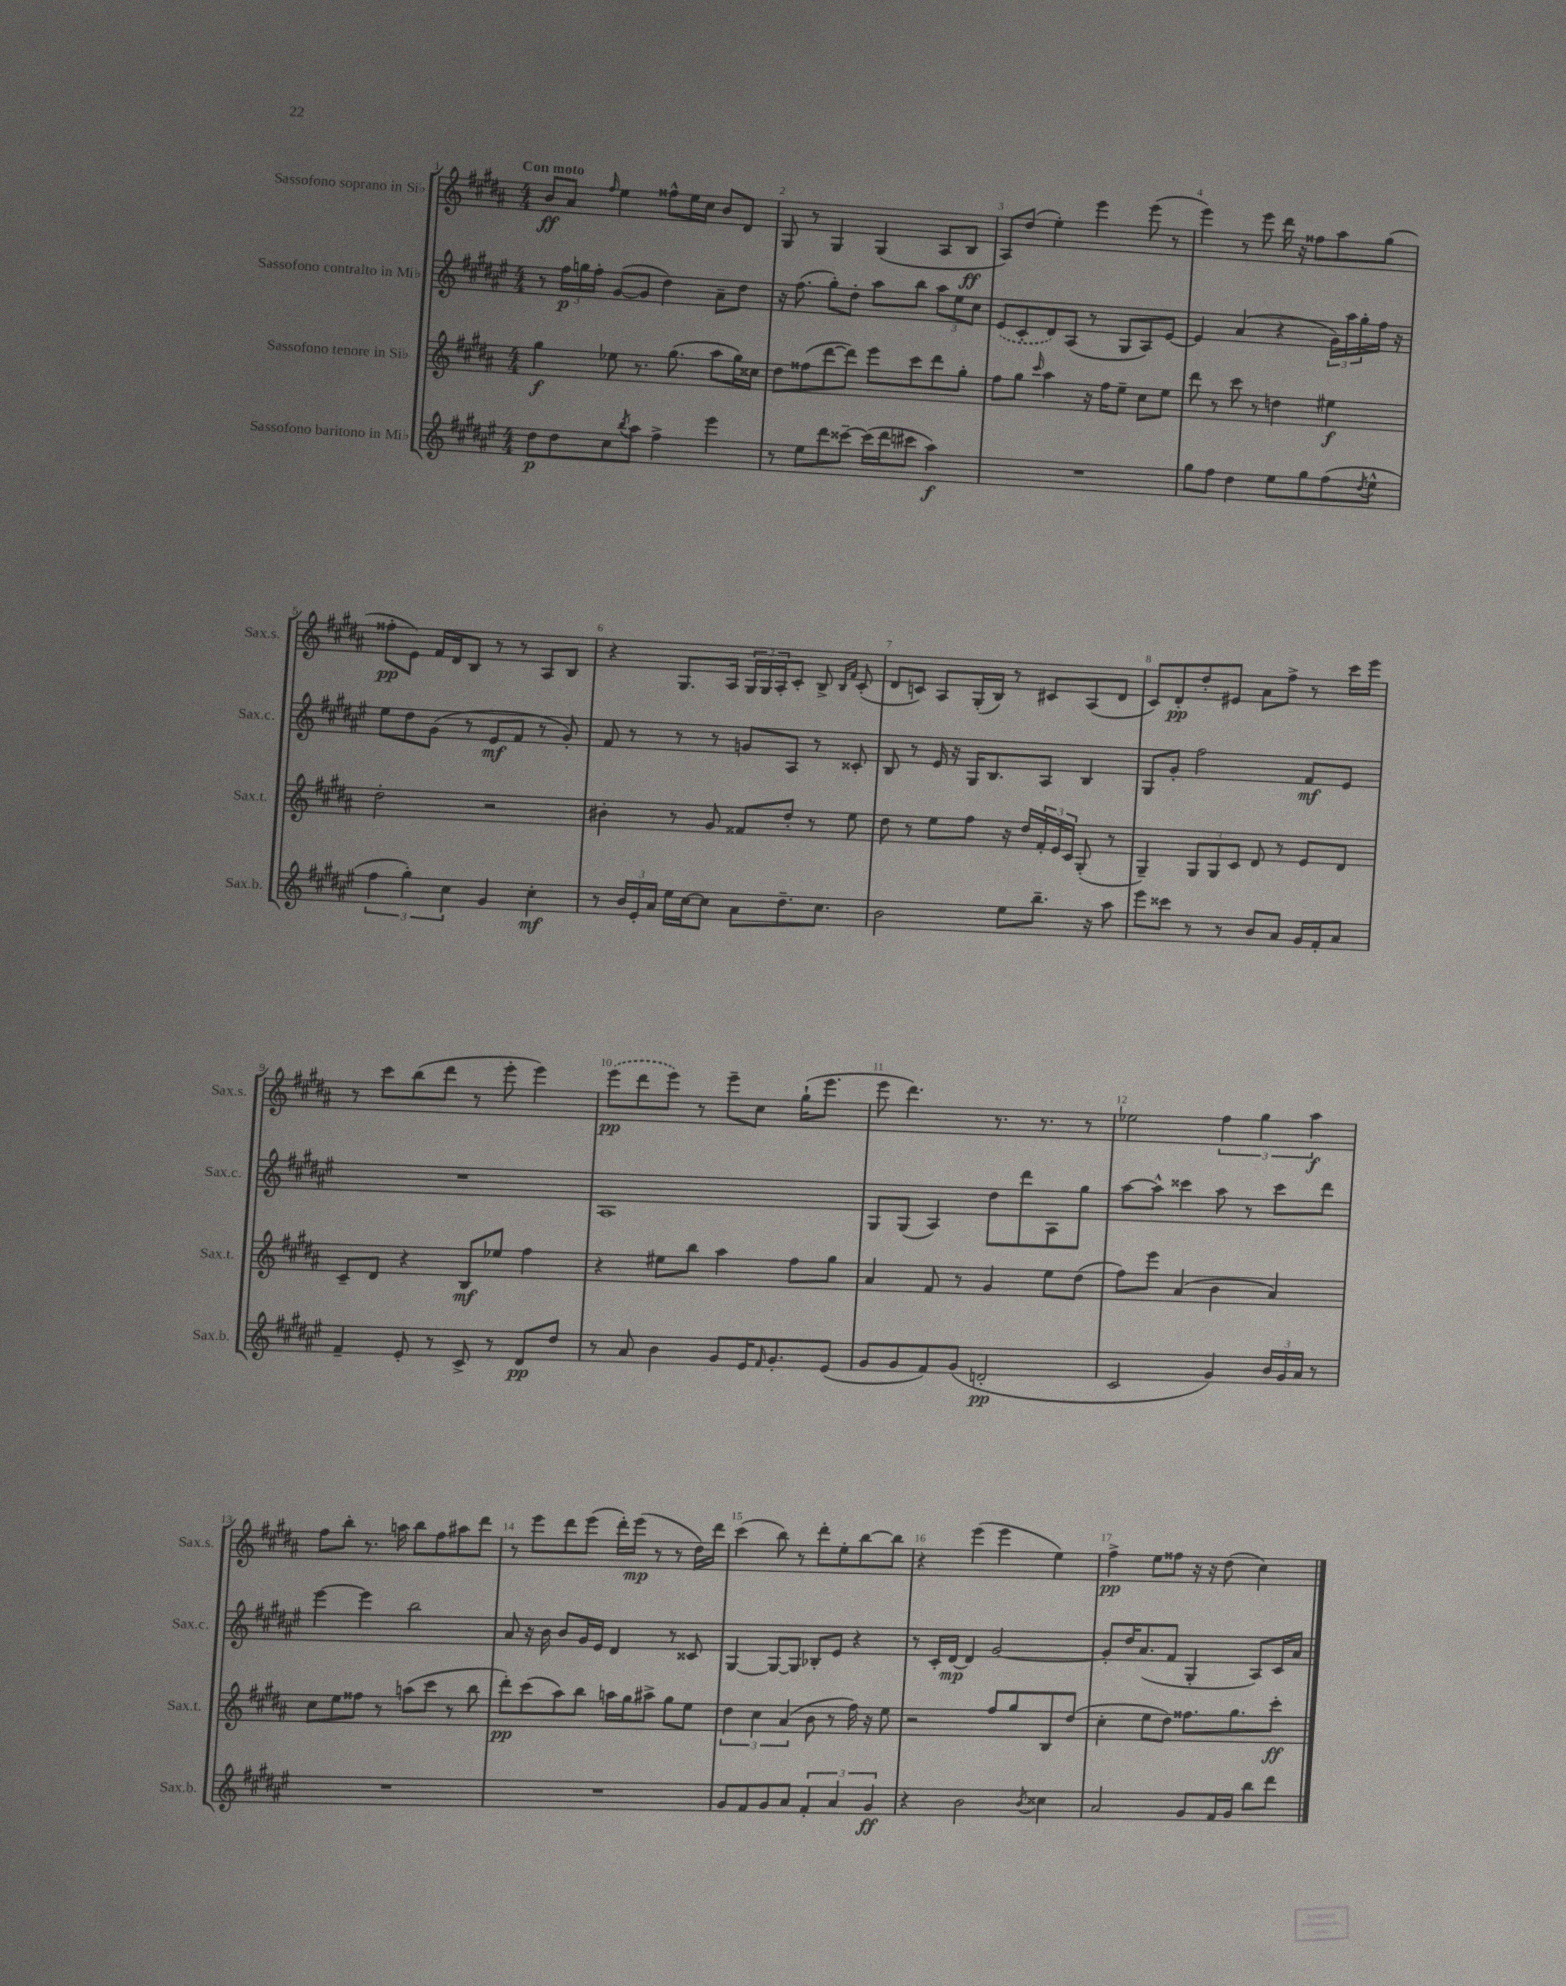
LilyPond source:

<<
\new StaffGroup <<
\new Staff = "s0" \with { instrumentName = "Sassofono soprano in Sib" shortInstrumentName = "Sax.s." } {
    \clef treble \key b \major \numericTimeSignature \time 4/4 \tempo "Con moto"
    b'8\ff ais'8 \grace { fis''16 } e''4 fisis''8-^ e''16 cis''16 b'8 dis'8 |
    gis8 r8 gis4 gis4( ais8 b8\ff |
    ais8) dis''8( e''4-.) e'''4 e'''8( r8 |
    e'''4) r8 e'''8 dis'''16 r16 fisis''8 ais''8 gis''8( |
    fisis''8-.\pp e'8) fis'16 dis'16 b8 r8 r8 ais8 b8 |
    r4 gis8. ais16 \tuplet 3/2 { gis16 gis16 ais16-. } cis'8-. b8-> \grace { b16 fis'16 } cis'8-.( |
    dis'8 c'8) ais8 gis16-.( b16) r8 cis'8 ais8( dis'8 |
    cis'8) dis'8-.\pp dis''8-. eis'8 ais'8 fis''8-> r8 cis'''16 e'''16 |
    r8 cis'''8 b''8( dis'''8 r8 e'''8-. e'''4) |
    \once \slurDashed e'''8\pp( dis'''8 e'''8) r8 e'''8-- cis''8 gis''16-!( e'''8. |
    e'''8 dis'''4.) r8. r8. r8 |
    ees''2 \tuplet 3/2 { fis''4 gis''4 ais''4\f } |
    fis''8 b''8-. r8. a''16 b''8 fis''8 ais''8 dis'''8 |
    r8 e'''8 dis'''8 e'''8( dis'''16-.) e'''16\mp( r8 r8 dis''16) dis'''16 |
    cis'''4( b''8) r8 dis'''8-. e''8-. b''8~ b''8 |
    r4 e'''4( e'''4 e''4) |
    fis''4->\pp e''8 fisis''8 r16 r16 dis''8( cis''4) \bar "|." |
}
\new Staff = "s1" \with { instrumentName = "Sassofono contralto in Mib" shortInstrumentName = "Sax.c." } {
    \clef treble \key fis \major \numericTimeSignature \time 4/4
    r8 \tuplet 3/2 { fis''16\p g''16 fis''16-. } gis'8~( gis'8 dis''4) ais'8-- dis''8 |
    r16 fis''8.( gis''8-.) dis''8-. ais''8 b''8 \tuplet 3/2 { ais''8 eis''8 cis''8 } |
    \once \slurDashed eis'8( cis'8-. dis'8) ais8( r8 gis8 ais8) eis'8~ |
    eis'4 ais'4( r4 \tuplet 3/2 { gis'16) ais''16 gis''16-. } fis''16 r16 |
    eis''8 dis''8 gis'8( r8 eis'8\mf fis'8 r8 gis'8-.) |
    fis'8 r8 r8 r8 g'8 ais8 r8 cisis'8-. |
    b8 r8 eis'16 r16 gis16 b8. ais8 b4 |
    gis8 gis'8-. fis''2 fis'8\mf eis'8 |
    R1 |
    ais1 |
    gis8 gis8( ais4) dis''8 dis'''8 ais8 gis''8 |
    ais''8~ ais''8-^ cisis'''4 ais''8 r8 cisis'''8 dis'''8 |
    eis'''4~ eis'''4 b''2 |
    ais'8 r16 b'16 b'8 gis'16 eis'16 dis'4 r8 cisis'8 |
    gis4~ gis8~ gis8 bes8-. eis'8 r4 |
    r8 cis'16-. dis'16~\mp dis'4 gis'2~ |
    gis'8-. dis''16 ais'8.( fis'8 gis4-. ais8) cis'16 ais'16 \bar "|." |
}
\new Staff = "s2" \with { instrumentName = "Sassofono tenore in Sib" shortInstrumentName = "Sax.t." } {
    \clef treble \key b \major \numericTimeSignature \time 4/4
    gis''4\f ees''8 r8. gis''8.( ais''8 gis''16) cisis''16 |
    dis''8 fisis''8( dis'''8~ dis'''8) e'''8 cis'''8 dis'''8 gis''8-. |
    fis''8 gis''8 \grace { cis'''16 } ais''4 r16 fis''16 e''8-- cis''8 e''8 |
    dis'''8 r8 cis'''8 r8 d''4 eis''4\f |
    dis''2-. r2 |
    bis'4-. r8 gis'8 fisis'8 dis''8-. r8 e''8 |
    dis''8 r8 e''8 fis''8 r16 dis''16 \tuplet 3/2 { fis'16-. e'16 cis'16 } gis8-.( r8 |
    gis4--) \tuplet 3/2 { gis8 gis8 cis'8 } dis'8 r8 e'8 dis'8 |
    cis'8-- dis'8 r4 b8\mf ees''8 fis''4 |
    r4 eis''8 b''8 ais''4 fis''8 gis''8 |
    ais'4 fis'8 r8 gis'4 e''8 dis''8( |
    fis''8) e'''8 ais'4( b'4 ais'4) |
    cis''8 e''8 fisis''8 r8 a''8( cis'''8 r8 b''8 |
    dis'''8-.\pp) cis'''8( ais''8) b''8 a''16 gis''16 ais''8-> gis''8 e''8 |
    \tuplet 3/2 { dis''4 cis''4 ais'4( } b'8 r8 fis''16) r16 e''8 |
    r2 fis''8 gis''8 b8 dis''8( |
    cis''4-. e''8 dis''8) fisis''8. gis''8. cis'''8-.\ff \bar "|." |
}
\new Staff = "s3" \with { instrumentName = "Sassofono baritono in Mib" shortInstrumentName = "Sax.b." } {
    \clef treble \key fis \major \numericTimeSignature \time 4/4
    dis''8\p dis''8 cis''8 \acciaccatura { b''8 } ais''8 fis''4-> eis'''4 |
    r8 eis''8 dis'''8 cisis'''8~-- cisis'''16( dis'''16 cis'''8 ais''4\f) |
    R1 |
    gis''8 fis''8 dis''4 eis''8 gis''8 fis''8( \acciaccatura { dis''8 } eis''8-^ |
    \tuplet 3/2 { fis''4 gis''4-.) cis''4 } gis'4 cis''4-.\mf |
    r8 \tuplet 3/2 { b'16 eis'16-. ais'16 } eis''16 cis''16~ cis''8 ais'8 dis''8.-- cis''8. |
    b'2 eis''8 b''8.-- r16 ais''8 |
    eis'''8 cisis'''8 r8 r8 b'8 ais'8 gis'16 fis'16-. ais'8 |
    fis'4-- eis'8-. r8 cis'8-> r8 dis'8\pp dis''8 |
    r8 ais'8 b'4 gis'8 eis'16 \grace { fis'16 } gis'8.-. eis'8( |
    gis'8 gis'8 fis'8) gis'8( d'2-.\pp |
    cis'2 gis'4) \tuplet 3/2 { b'16 gis'16 ais'16 } r8 |
    R1 |
    R1 |
    gis'8 fis'8 gis'8 ais'8 \tuplet 3/2 { fis'4-. ais'4 gis'4\ff } |
    r4 b'2 \acciaccatura { b'8 } cisis''4 |
    ais'2 gis'8 fis'16 gis'16 b''8 dis'''8 \bar "|." |
}
>>
>>
\layout { \context { \Score \override BarNumber.break-visibility = ##(#f #t #t) barNumberVisibility = #all-bar-numbers-visible } }
